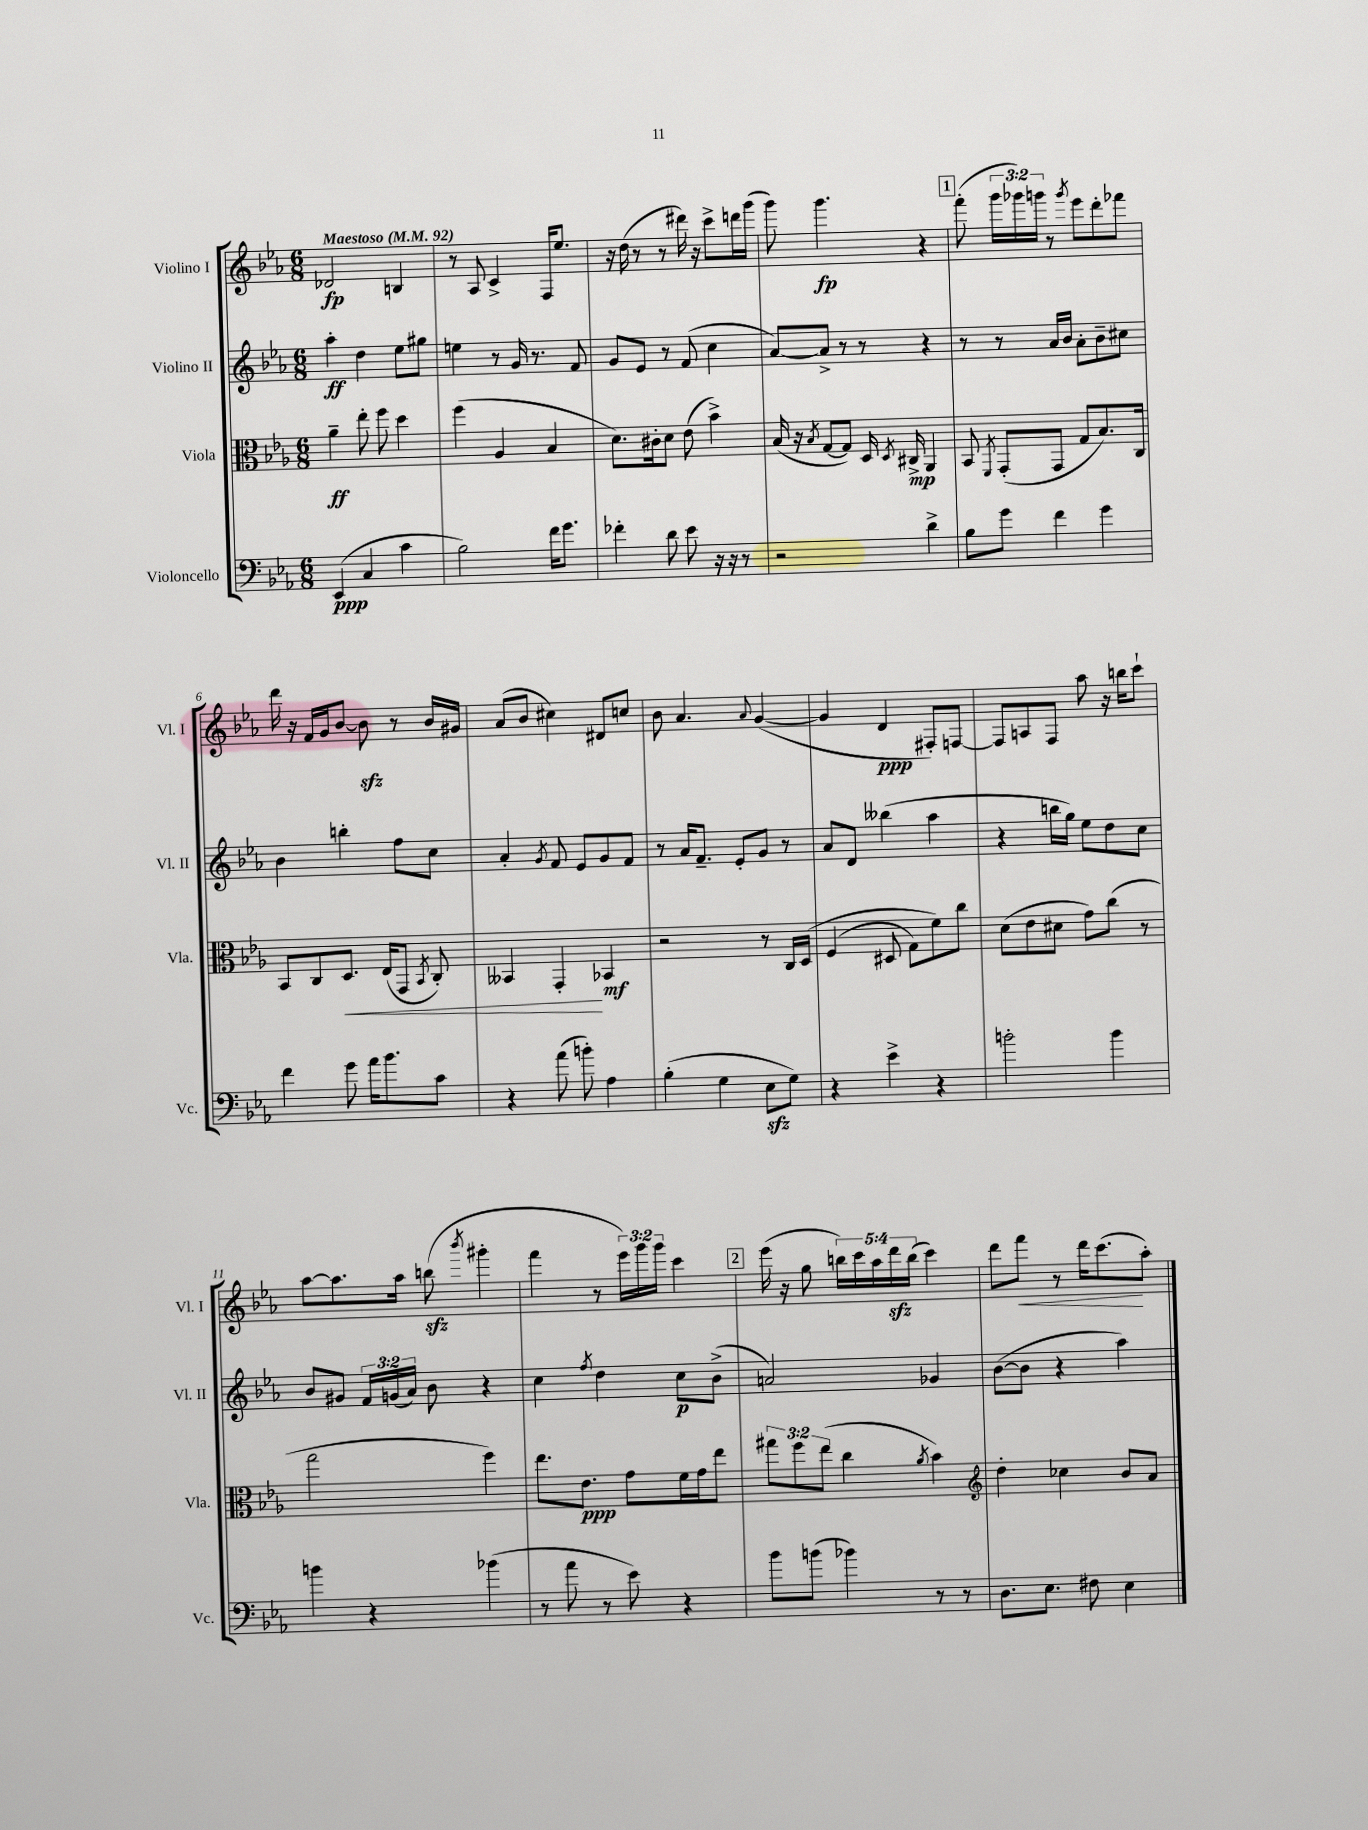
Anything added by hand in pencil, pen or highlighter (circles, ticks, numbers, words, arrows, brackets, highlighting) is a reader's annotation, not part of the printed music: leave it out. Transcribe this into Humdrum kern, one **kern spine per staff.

**kern	**kern	**kern	**kern
*staff4	*staff3	*staff2	*staff1
*clefF4	*clefC3	*clefG2	*clefG2
*k[b-e-a-]	*k[b-e-a-]	*k[b-e-a-]	*k[b-e-a-]
*M6/8	*M6/8	*M6/8	*M6/8
*MM92	*MM92	*MM92	*MM92
(4EE-	4a-~	4aa-'	2d-
4C	8ee-'	4dd	.
.	8ff	.	.
4c	4dd	8ee-	4B
.	.	8gg#	.
=	=	=	=
2B-)	(4ff	4ee	8r
.	.	.	8A-
.	4A-	8r	4c^
.	.	16g	.
.	.	8.r	.
16f	4B-	.	16F
8.g	.	.	8.ee-
.	.	8f	.
=	=	=	=
4f-'	8.d)	8g	16r
.	.	.	(16dd
.	.	8e-	8r
.	16c#'	.	.
8d	8d	8r	8r
8e-	(8e-	(8f	16ddd#)
.	.	.	16r
16r	4b-^)	4cc	8ccc^
16r	.	.	.
8r	.	.	16ddd
.	.	.	(16ggg
=	=	=	=
2r	(16B-	[8a-)	8ggg)
.	16r	.	.
.	8qB-	.	.
.	[8G	8a-^]	4.ggg
.	8G])	8r	.
.	16D	8r	.
.	8qD	.	.
.	16C#^	.	.
4d^	4AA-	4r	4r
=	=	=	=
8B-	8BB-	8r	(8fff'
.	8qFF	.	.
8g	(8GG'	8r	24ggg
.	.	.	24ggg-)
.	.	.	24ggg
4f	8GG	16a-	8r
.	.	16b-	.
.	.	.	8qggg
.	8G	8a-'	8eee-
4g	8.B-)	8b-~	8ddd'
.	.	8cc#	8fff-
.	16C	.	.
=	=	=	=
4f	8BB-	4b-	16ddd
.	.	.	16r
.	8C	.	16f
.	.	.	16g
8g	8.D	4bb'	[8b-
16a-	.	.	8b-]
8.b-	(16E-	.	.
.	8GG	8ff	8r
.	8qBB-	.	.
8c	8C')	8cc	16b-
.	.	.	16g#
=	=	=	=
4r	4BB--	4a-'	(8a-
.	.	.	8b-
.	.	8qg	.
(8a-	4GG'	8f	4cc#)
8b')	.	8e-	.
4A-	4BB-	8g	8d#
.	.	8f	8cc
=	=	=	=
(4B-'	2r	8r	8b-
.	.	16a-	4.a-
.	.	8.f~	.
4G	.	.	.
.	.	8e-'	.
.	.	.	8qqa-
8E-	8r	8g	([4g
8G)	16C	8r	.
.	&(16D	.	.
=	=	=	=
4r	(4F	8a-	4g]
.	.	8d	.
4e-^	8D#	(4bb--	4d
.	8G)	.	.
4r	8f&)	4aa-	8F#')
.	8cc	.	[8F
=	=	=	=
2b'	(8d	4r	8F]
.	8e-	.	8A
.	8d#	16bb	8F
.	.	16gg)	.
.	8g)	8ee-	8aa-
4b	(8cc	8dd	16r
.	.	.	16bb
.	8r	8cc	8ccc`
=	=	=	=
4b	2gg	8b-	[8aa-
.	.	8g#	8.aa-]
4r	.	24f	.
.	.	(24g	.
.	.	.	16aa-
.	.	24a-)	.
.	.	8b-	(8bb
.	.	.	8qbbb-
(4b-	4ff)	4r	4ggg#'
=	=	=	=
8r	8.ee-	4cc	4fff
8a-	.	.	.
.	8.e-	.	.
.	.	8qff	.
8r	.	4dd	8r
8e-)	8g	.	24eee-)
.	.	.	24ggg
.	.	.	24ggg
4r	16f	8cc	4ccc
.	16g	.	.
.	8ee-	(8b-^	.
=	=	=	=
8b-	12gg#	2a)	(16eee-
.	.	.	16r
.	12ff	.	.
(8b	.	.	8gg
.	(12ee-	.	.
4b-)	4cc	.	20bb)
.	.	.	20ccc
.	.	.	20aa-
.	.	.	20ddd
.	.	.	(20bb
.	8qa-	.	.
8r	4b-)	4g-	4ccc)
8r	.	.	.
=	=	=	=
*	*clefG2	*	*
8.D	4dd'	([8b-	8ddd
.	.	8b-]	8fff
8.E-	.	.	.
.	4cc-	4r	8r
8F#	.	.	16ddd
.	.	.	(8.ccc
4E-	8b-	4aa-)	.
.	8a-	.	8aa-')
==	==	==	==
*-	*-	*-	*-
